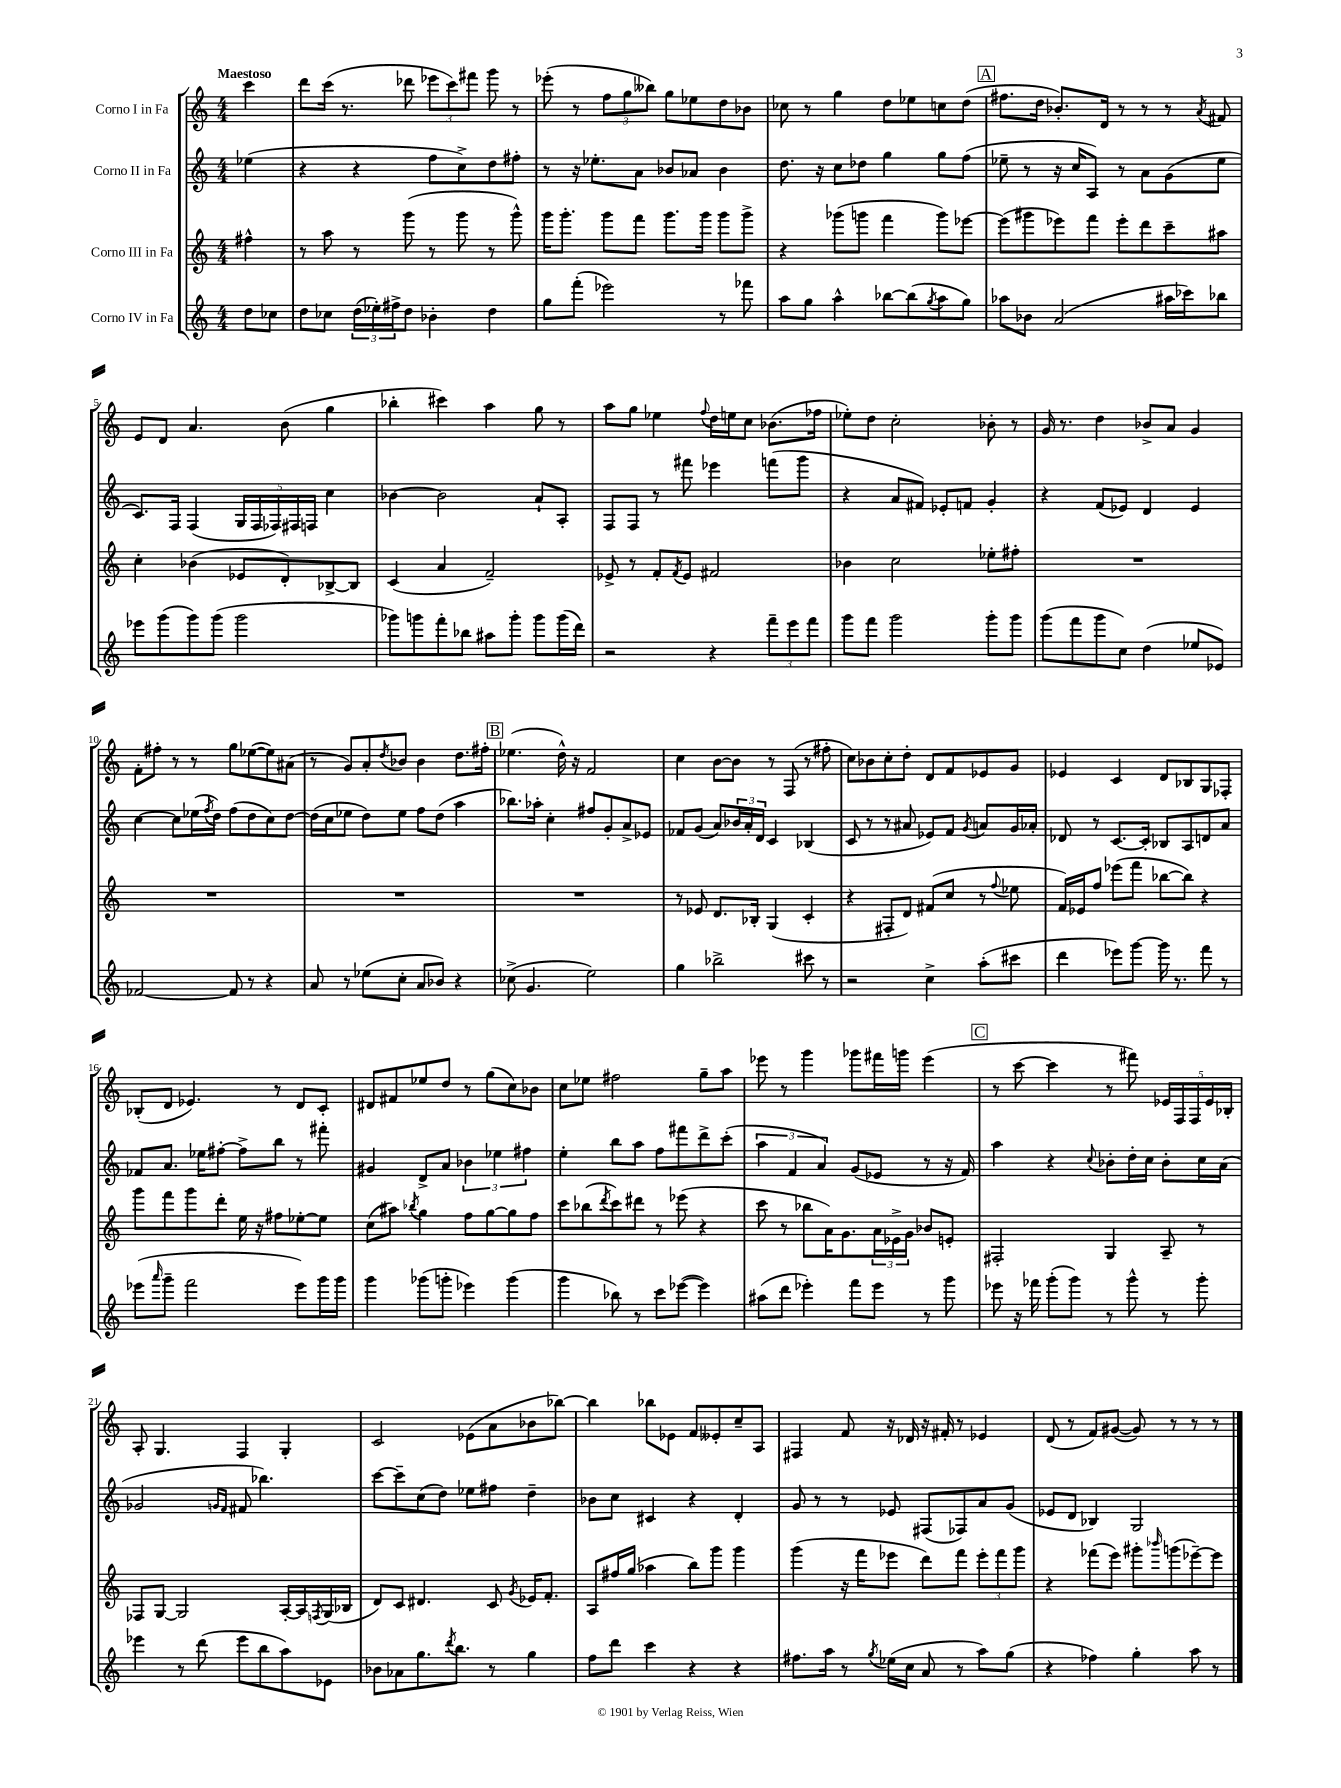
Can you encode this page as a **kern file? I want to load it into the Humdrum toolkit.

**kern	**kern	**kern	**kern
*staff4	*staff3	*staff2	*staff1
*clefG2	*clefG2	*clefG2	*clefG2
*k[]	*k[]	*k[]	*k[]
*M4/4	*M4/4	*M4/4	*M4/4
8dd	4ff#^^	(4ee-	4ccc
8cc-	.	.	.
=	=	=	=
8dd	8r	4r	8ddd
8cc-	8aa	.	(16ccc
.	.	.	8.r
(24dd	8r	4r	.
24ee-')	.	.	.
24ff#^	.	.	.
8dd	(8ggg	.	8ddd-
4b-'	8r	8ff	12eee-
.	.	.	12ccc)
.	8ggg	8cc^)	.
.	.	.	12fff#
4dd	8r	8dd	8ggg
.	8ggg^^)	8ff#'	8r
=	=	=	=
8gg	16ggg	8r	(8eee-'
.	8.ggg'	.	.
(8fff'	.	16r	8r
.	.	8.ee-'	.
2eee-)	8ggg	.	12ff
.	.	.	12gg
.	8fff	8a	.
.	.	.	12bb--)
.	8.ggg	8b-	8gg
.	.	8a-	8ee-
.	16ggg	.	.
8r	8ggg	4b-	8dd
8fff-	8ggg^	.	8b-
=	=	=	=
8aa	4r	8.dd	8cc-
8gg	.	.	8r
.	.	16r	.
4aa^^	(8ggg-	8cc	4gg
.	8ggg	8dd-	.
[8bb-	4fff	4gg	8dd
(8bb-]	.	.	8ee-
8qgg	.	.	.
8aa	8ggg)	8gg	8cc
8gg)	[8eee-	(8ff	(8dd
=	=	=	=
8aa-	(8eee-]	8ee-~	8.ff#
8b-	8ggg#	8r	.
.	.	.	16dd
(2a	8eee-)	16r	8.b-')
.	.	16cc	.
.	8fff	8A)	.
.	.	.	16d
.	8eee-'	8r	8r
.	8ddd	8a	8r
16aa#	8ccc~	(8g	8r
16ccc-)	.	.	.
.	.	.	8qa
8bb-	8aa#	8ee-	8f#
=	=	=	=
8eee-	4cc'	8.c)	8e
(8ggg	.	.	8d
.	.	16F	.
8ggg)	(4b-	(4F	4.a
(8ggg	.	.	.
2ggg	8e-	20G	.
.	.	20F	.
.	.	20F-)	.
.	8d')	.	(8b
.	.	20F#	.
.	.	20F	.
.	[8B-^	4cc	4gg
.	8B-]	.	.
=	=	=	=
8ggg-)	(4c	[4b-	4bb-'
8ggg	.	.	.
8fff'	4a	2b-]	4ccc#)
8bb-	.	.	.
8aa#	2f~)	.	4aa
8ggg'	.	.	.
8ggg	.	8a`	8gg
(16ggg	.	8A'	8r
16ddd)	.	.	.
=	=	=	=
2r	8e-^	8F	8aa
.	8r	8F	8gg
.	8f'	8r	4ee-
.	8qf	.	.
.	8e-	8fff#	.
.	.	.	8qqff
4r	2f#	4eee-	16dd
.	.	.	16ee
.	.	.	8cc
12fff~	.	(8fff	(8.b-
12eee	.	.	.
.	.	8ggg	.
12fff	.	.	.
.	.	.	16ff-
=	=	=	=
8ggg	4b-	4r	8ee-')
8fff	.	.	8dd
2ggg	2cc	8a	2cc'
.	.	8f#)	.
.	.	8e-'	.
.	.	8f	.
8ggg'	8ee-'	4g'	8b-'
8ggg	8ff#'	.	8r
=	=	=	=
(8ggg	1r	4r	16g
.	.	.	8.r
8fff	.	.	.
8ggg	.	(8f	4dd
8cc)	.	8e-)	.
(4dd	.	4d	8b-^
.	.	.	8a
8ee-	.	4e-	4g
8e-)	.	.	.
=	=	=	=
[2f-	1r	[4cc	8f'
.	.	.	8ff#'
.	.	8cc]	8r
.	.	(16ee-	8r
.	.	8qff	.
.	.	16dd)	.
8f-]	.	(8ff	8gg
8r	.	8dd	([8ee-
4r	.	8cc)	8ee-])
.	.	[8dd	(8a#
=	=	=	=
8a	1r	(16dd]	8r
.	.	16cc	.
8r	.	8ee-	8g)
(8ee-	.	8dd)	8a'
.	.	.	8qdd
8cc'	.	8ee-	8b-
8a	.	8ff	4b-
8b-)	.	(8dd	.
4r	.	4aa	8.dd
.	.	.	16ff#'
=	=	=	=
(8cc-^	1r	8.bb-)	(4.ee-
4.g	.	.	.
.	.	16aa-'	.
.	.	4cc'	.
.	.	.	16dd^^)
.	.	.	16r
2ee)	.	8ff#	2f
.	.	8g'	.
.	.	8a^	.
.	.	8e-	.
=	=	=	=
4gg	8r	8f-	4cc
.	8e-	(8g	.
2bb-^	8.d	8a)	[8b
.	.	24b-	8b]
.	.	24a'	.
.	16B-'	.	.
.	.	24d	.
.	(4G	4c	8r
.	.	.	(8F
8ccc#	4c'	(4B-	8r
8r	.	.	8ff#'
=	=	=	=
2r	4r	8c	8cc)
.	.	8r	8b-
.	8F#'	8r	8cc'
.	8d)	8a#	8dd'
4cc^	(8f#	8e-)	8d
.	8cc	8f	8f
.	.	8qg	.
(8aa'	8r	8a	8e-
.	8qqff	.	.
8ccc#	8ee-	16g	8g
.	.	16a-'	.
=	=	=	=
4ddd	16f)	8d-	4e-
.	16e-	.	.
.	8ff	8r	.
8eee-)	(8eee-	[8.c	4c
[8ggg	8fff	.	.
.	.	16c']	.
16ggg]	[8bb-	8B-	8d
8.r	.	.	.
.	8bb-])	8A	8B-
8fff	4r	8d	8G
8r	.	8a	8F-'
=	=	=	=
(8eee-	8ggg	8f-	(8B-'
16qqaaa	.	.	.
8ggg~	8fff	8.a	8d
2fff	8ggg	.	4.e-)
.	.	16ee-	.
.	8ddd'	[8ff#'	.
.	16ee	8ff#^]	.
.	16r	.	.
.	8ff#	8bb	8r
8eee-)	[8ee-'	8r	8d
16ggg	8ee-]	8fff#'	8c'
16ggg	.	.	.
=	=	=	=
4ggg	(8cc	4g#	8d#
.	8aa#)	.	8f#
.	8qbb-	.	.
(8ggg-	4gg	8d^	8ee-
8ggg'	.	8a	8dd
4eee-)	8ff	6b-	8r
.	[8gg	.	(8gg
.	.	6ee-	.
(4ggg	8gg]	.	8cc)
.	.	6ff#	.
.	8ff	.	8b-
=	=	=	=
4ggg	8ccc	4ee'	8cc
.	(8bb-	.	8ee-
.	8qddd	.	.
8bb-)	8ccc)	8bb	2ff#
8r	8ddd#	8aa	.
8ccc	8r	8ff	.
([8eee-	(8eee-	8fff#	.
4eee-])	4r	8ddd^	8gg~
.	.	(8ccc'	8aa
=	=	=	=
(8aa#	8ccc	6aa	8eee-
8ddd	8r	.	8r
.	.	6f	.
4eee-')	8bb-	.	4ggg
.	.	6a)	.
.	16a)	.	.
.	8.g	.	.
8fff	.	(8g	8ggg-
8eee-	24a	8e-	16fff#
.	24e-^	.	.
.	.	.	16ggg
.	24g	.	.
8r	8b-	8r	(4eee-
8ggg	8e'	16r	.
.	.	16f)	.
=	=	=	=
8eee-	2F#'	4aa	8r
16r	.	.	[8ccc
16fff-	.	.	.
(8ggg'	.	4r	4ccc]
8ggg)	.	.	.
.	.	8qqcc	.
8r	4G	8b-'	8r
8ggg^^	.	16dd'	8fff#)
.	.	16cc	.
8r	8A~	8b-'	20e-
.	.	.	20F
.	.	.	20F
8ggg'	8r	16cc	.
.	.	.	20e-
.	.	(16a	.
.	.	.	20B-'
=	=	=	=
4eee-	8F-	2g-	8A'
.	[8G	.	4.G
8r	2G]	.	.
(8ddd	.	.	.
.	.	16qqg	.
.	.	16qqf	.
8eee-	.	8f#	4F
8bb	.	4.bb-)	.
8aa)	[16A'	.	4G'
.	16A]	.	.
.	8qF	.	.
8e-	(16G	.	.
.	16B-	.	.
=	=	=	=
8b-	8d)	[8ccc	2c
8a-	8c	8ccc~]	.
8.gg	4.d#	(8cc	.
.	.	8dd)	.
8qddd	.	.	.
8.bb	.	.	.
.	.	8ee-	(8e-
8r	8c	8ff#	8a
.	8qg	.	.
4gg	16e-	4dd~	8b-
.	8.f'	.	.
.	.	.	[8bb-)
=	=	=	=
8ff	8A	8b-	4bb-]
8ddd	16ff#	8cc	.
.	(16gg	.	.
4ccc	4aa-	4c#	8bb-
.	.	.	8e-
4r	8bb)	4r	8f
.	8ggg	.	8e--'
4r	4ggg	4d'	8cc~
.	.	.	8A
=	=	=	=
8.ff#	(4ggg	8g	4F#
.	.	8r	.
16aa	.	.	.
8r	16r	8r	8f
.	16fff	.	.
8qgg	.	.	.
(16ee-	8eee-	8e-	16r
16cc	.	.	16d-
8a	8ddd)	(8F#	16r
.	.	.	16f#'
8r	8fff	8F-)	8r
8aa)	12eee-'	8a	4e-
.	12fff	.	.
(8gg	.	(8g	.
.	12ggg	.	.
=	=	=	=
4r	4r	8e-	(8d
.	.	8d	8r
4ff-)	(8fff-	4B-)	8f)
.	8eee)	.	([8g#
4gg'	8ggg#'	2G	8g#])
.	16qqbbb-	.	.
.	(8ggg	.	8r
8aa	[8eee-~)	.	8r
8r	8eee-]	.	8r
==	==	==	==
*-	*-	*-	*-
